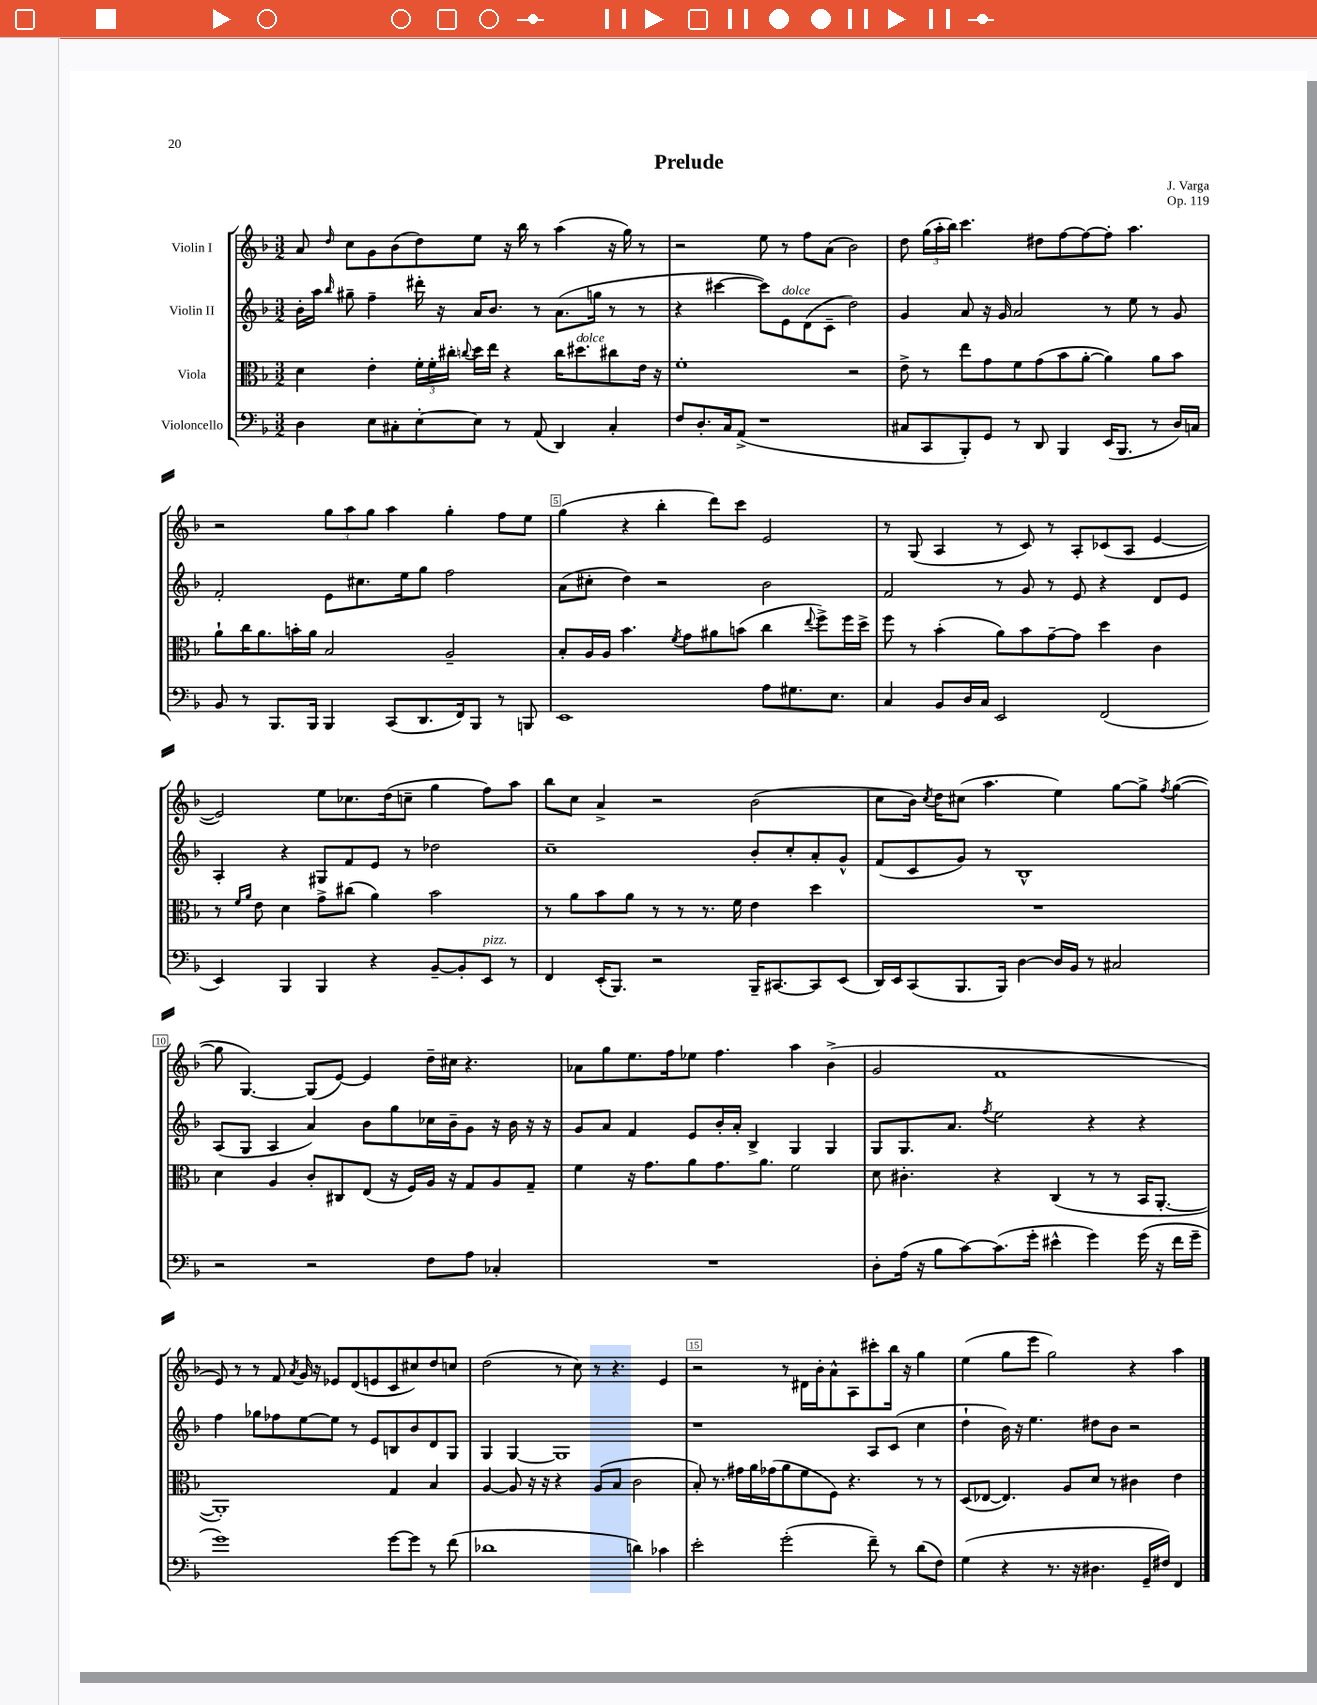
\header { title = "Prelude" composer = "J. Varga" opus = "Op. 119" }
<<
\new StaffGroup <<
\new Staff = "s0" \with { instrumentName = "Violin I" } {
    \clef treble \key f \major \numericTimeSignature \time 3/2
    \autoBeamOff a'8 \grace { d''16 } c''8[ g'8 bes'8( d''8) e''8] r16 bes''16 r8 a''4( r16 g''16) r8 |
    r2 e''8 r8 f''8[ a'8]( bes'2) |
    d''8 \tuplet 3/2 { g''16[( a''16-. bes''16]) } c'''4. dis''8[ f''8~ f''8~ f''8]-. a''4. |
    r2 \tuplet 3/2 { g''8[ a''8 g''8] } a''4 g''4-. f''8[ e''8] |
    g''4( r4 bes''4-. d'''8[) c'''8] e'2 |
    r8 g8( a4 r8 c'8) r8 a8[-. ces'8( a8] e'4~ |
    e'2) e''8[ ces''8. d''16( c''8]-- g''4 f''8[) a''8] |
    bes''8[ c''8] a'4-> r2 bes'2( |
    c''8[ bes'16]) \acciaccatura { c''8 } d''16[ cis''8]( a''4. e''4) g''8[~ g''8]-> \acciaccatura { f''8 } g''4~( |
    g''8 g4.~) g8[( e'8]~) e'4 d''16[-- cis''16] r4. |
    aes'8[ g''8 e''8. f''16 ees''8] f''4. a''4 bes'4->( |
    g'2 f'1 |
    e'8) r8 r8 f'8 \acciaccatura { a'8 } g'16 r16 ees'8[ d'8( e'8 c'8 cis''8) d''8 c''8] |
    d''2( r8 c''8) r8 r4. e'4 |
    r2 r8 dis'16[ bes'16-. a'8-^ a8 cis'''8-. bes''16] r16 g''4 |
    e''4( g''8[ e'''8] g''2) r4 a''4 \bar "|." |
}
\new Staff = "s1" \with { instrumentName = "Violin II" } {
    \clef treble \key f \major \numericTimeSignature \time 3/2
    \autoBeamOff bes'16[-. a''16] \grace { bes''16 } gis''8-- f''4-- dis'''16-. r16 a'16[ bes'8.] r8 a'8.[( g''16] r8 r8 |
    r4 cis'''4~ cis'''8[) e'8^\markup { \italic "dolce" } d'8( c'8]-- d''2) |
    g'4 a'8 r16 g'16 a'2 r8 e''8 r8 g'8 |
    f'2-. e'8[ cis''8. e''16 g''8] f''2 |
    a'8[( cis''8]-. d''4) r2 bes'2 |
    f'2 r8 g'8 r8 e'8 r4 d'8[ e'8] |
    a4-. r4 gis8[ f'8 e'8] r8 des''2 |
    c''1-- bes'8[-. c''8-. a'8-. g'8]-^ |
    f'8[( c'8 g'8]) r8 bes1-^ |
    a8[( g8] a4 a'4) bes'8[ g''8 ces''16 bes'16-- g'8] r16 bes'16 r16 r16 |
    g'8[ a'8] f'4 e'8[ bes'16-. a'16]-. bes4-> g4 g4 |
    g8[ g8. a'8.] \acciaccatura { f''8 } e''2 r4 r4 |
    f''4 ges''8[ fes''8 e''8~ e''8] r8 e'8[ b8 bes'8 d'8 g8] |
    g4 g4~ g1 |
    r1 a8[ c'8]( c''4 |
    d''4-! bes'16) r16 e''4. dis''8[ bes'8] r2 \bar "|." |
}
\new Staff = "s2" \with { instrumentName = "Viola" } {
    \clef alto \key f \major \numericTimeSignature \time 3/2
    \autoBeamOff d'4 e'4-. \tuplet 3/2 { f'16[-. f'16-. cis''16]-. } \appoggiatura { c''8 } d''16[ e''16] r4 c''16[ dis''8.^\markup { \italic "dolce" } cis''8 e'16] r16 |
    f'1-. r2 |
    e'8-> r8 e''8[ g'8 f'8 g'8( bes'8 a'8]~-. a'4) a'8[ bes'8] |
    a'8[-! c''16 a'8. b'16-. a'16] bes2 a2-- |
    bes8[-. a16 a16] bes'4. \acciaccatura { f'8 } g'8[ ais'8 b'8]( c''4 \appoggiatura { e''8 } f''8[->) f''16 d''16]-> |
    f''8 r8 bes'4-.( a'8[) bes'8 g'8~-- g'8] d''4 c'4 |
    r8 \grace { f'16[ a'16] } e'8 d'4 g'8[-> cis''8]( a'4) bes'2 |
    r8 a'8[ bes'8 a'8] r8 r8 r8. f'16 e'4 d''4 |
    R1. |
    d'4 a4 c'8[-. cis8 e8]( r16 f16[) a16] r16 g8[ a8 g8]-- |
    f'4 r16 g'8.[ a'8 g'8. a'8.] f'2 |
    d'8 cis'4.-. r4 c4( r8 r8 bes,16[ a,8.]~-. |
    a,1-.) g4 bes4 |
    a4~ a8 r16 r16 r4 a8[( bes8] c'2 |
    bes8-.) r8. gis'16[ a'16 ges'16( a'8 f'8 f8]) r4. r8 r8 |
    d8[( ees8]~ ees4.) a8[ d'8] r8 cis'4 e'4 \bar "|." |
}
\new Staff = "s3" \with { instrumentName = "Violoncello" } {
    \clef bass \key f \major \numericTimeSignature \time 3/2
    \autoBeamOff d4 e8[ cis8-. e8~-. e8] r8 a,8( d,4) cis4-. |
    f8[ d8.-. c16 a,8]->( r1 |
    cis8[ c,8 bes,,8-.) g,8] r8 d,8 bes,,4 e,16[( bes,,8.] r8 d16[) c16] |
    bes,8 r8 bes,,8.[ bes,,16] bes,,4 c,8[( d,8. f,16) bes,,8] r8 b,,8 |
    e,1 a8[ gis8. e8.] |
    c4 bes,8[ d16 c16] e,2 f,2( |
    e,4) bes,,4 bes,,4 r4 bes,8[~-- bes,8-. e,8]^\markup { \italic "pizz." } r8 |
    f,4 e,16[-.( bes,,8.]) r2 bes,,16[-- cis,8.~ cis,8 e,8]( |
    d,16[) e,16 c,8( bes,,8. bes,,16]) d4~ d16[ bes,16] r8 cis2 |
    r2 r2 f8[ a8] ces4-. |
    R1. |
    d8[-. a16]( r16 bes8[ c'8~) c'8.( g'16]-. eis'4-^ g'4) g'16( r16 f'16[ g'16]-- |
    g'1) g'8[~ g'8] r8 f'8( |
    des'1 d'4) ces'4 |
    e'2-. g'2-.( f'8--) r8 d'8[( f8]) |
    g4( r4 r8. r16 dis4. g,16[-- fis16]) f,4 \bar "|." |
}
>>
>>
\layout { \context { \Score \override BarNumber.break-visibility = ##(#f #t #t) barNumberVisibility = #(every-nth-bar-number-visible 5) \override BarNumber.stencil = #(make-stencil-boxer 0.1 0.3 ly:text-interface::print) } }
